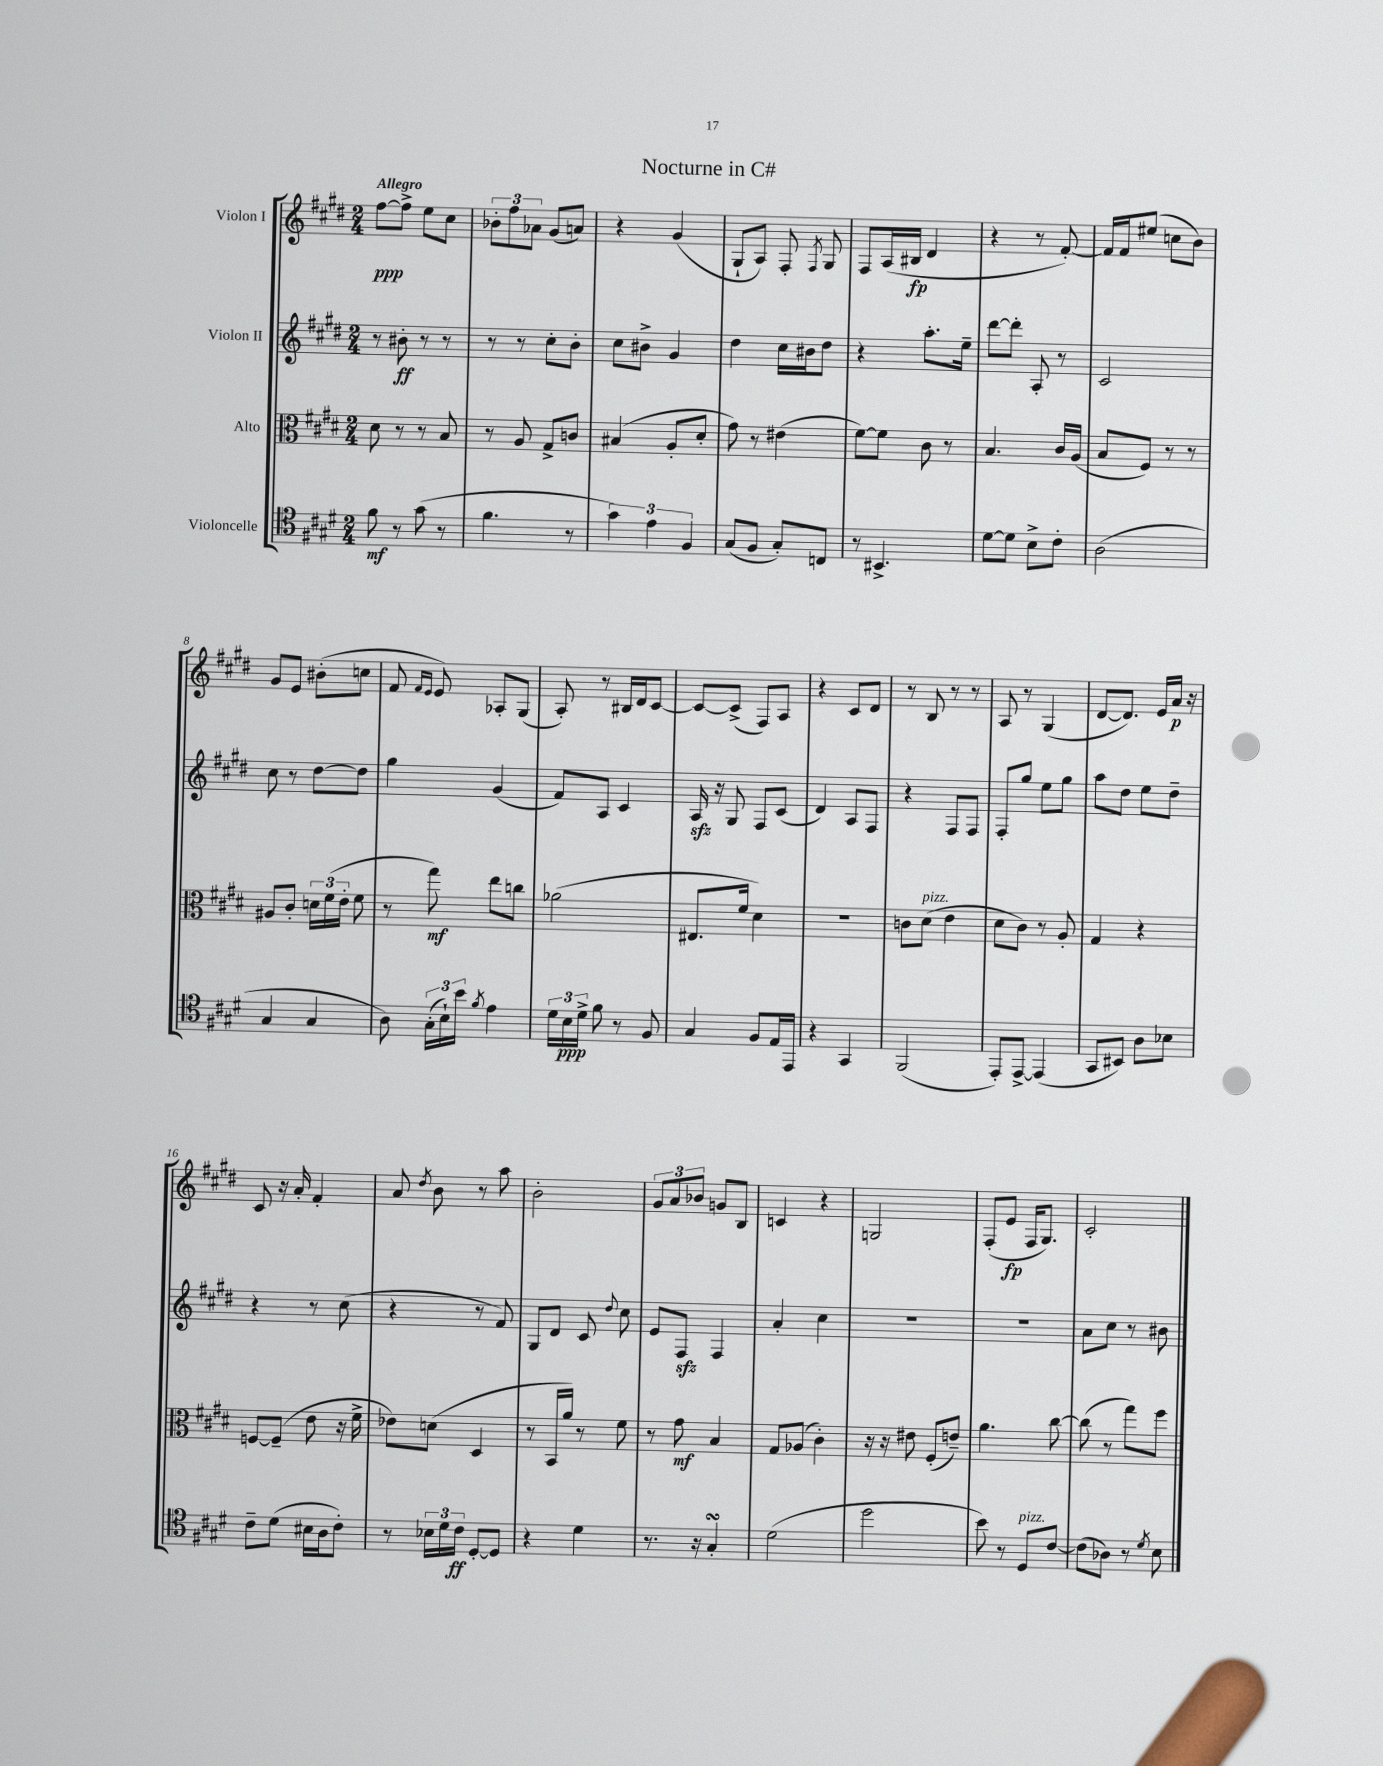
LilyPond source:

\header { title = "Nocturne in C#" }
<<
\new StaffGroup <<
\new Staff = "s0" \with { instrumentName = "Violon I" } {
    \clef treble \key e \major \numericTimeSignature \time 2/4 \tempo "Allegro"
    \autoBeamOff fis''8[~\ppp fis''8]-> e''8[ cis''8] |
    \tuplet 3/2 { bes'8[-. fis''8 aes'8] } gis'8[( a'8]) |
    r4 gis'4( |
    gis8[-! a8]) fis8-. \acciaccatura { fis8 } gis8 |
    fis8[ a16( bis16]\fp dis'4 |
    r4 r8 fis'8~-.) |
    fis'16[ fis'16 eis''8]( c''8[ b'8]) |
    gis'8[ e'8] bis'8[-.( c''8] |
    fis'8 \grace { fis'16[ e'16] } e'8) aes8[-. gis8]( |
    a8-.) r8 bis16[ dis'16 cis'8]~ |
    cis'8[~ cis'8]->( fis8[) a8] |
    r4 cis'8[ dis'8] |
    r8 b8 r8 r8 |
    a8 r8 gis4( |
    dis'8[~ dis'8.]) e'16[ a'16]\p r16 |
    cis'8 r16 a'16-. fis'4-. |
    a'8 \acciaccatura { dis''8 } b'8 r8 a''8 |
    b'2-. |
    \tuplet 3/2 { gis'8[ a'8 bes'8] } g'8[ b8] |
    c'4 r4 |
    g2 |
    fis8[-.( e'8]\fp fis16[ gis8.]) |
    cis'2-. \bar "|." |
}
\new Staff = "s1" \with { instrumentName = "Violon II" } {
    \clef treble \key e \major \numericTimeSignature \time 2/4
    \autoBeamOff r8 bis'8-.\ff r8 r8 |
    r8 r8 cis''8[-. b'8]-. |
    cis''8[ bis'8]-> gis'4 |
    dis''4 cis''16[ bis'16 dis''8] |
    r4 a''8.[-. e''16]-- |
    dis'''8[~ dis'''8]-. a8-. r8 |
    cis'2 |
    cis''8 r8 dis''8[~ dis''8] |
    gis''4 gis'4( |
    fis'8[) a8] cis'4 |
    a16\sfz r16 gis8 fis8[ cis'8]( |
    dis'4) a8[ fis8] |
    r4 fis8[ fis8] |
    fis8[-. gis''8] e''8[ gis''8] |
    a''8[ dis''8] e''8[ dis''8]-- |
    r4 r8 cis''8( |
    r4 r8 fis'8) |
    gis8[ dis'8] cis'8 \appoggiatura { dis''8 } cis''8 |
    e'8[ fis8]\sfz fis4 |
    a'4-. cis''4 |
    r2 |
    r2 |
    a'8[ cis''8] r8 bis'8 \bar "|." |
}
\new Staff = "s2" \with { instrumentName = "Alto" } {
    \clef alto \key e \major \numericTimeSignature \time 2/4
    \autoBeamOff dis'8 r8 r8 b8 |
    r8 a8 gis8[-> c'8] |
    bis4( a8[-. dis'8]-. |
    gis'8) r8 eis'4( |
    fis'8[~) fis'8] cis'8 r8 |
    b4. cis'16[ a16]( |
    b8[ fis8]) r8 r8 |
    ais8[ cis'8]-. \tuplet 3/2 { d'16[ fis'16( e'16]-. } fis'8 |
    r8 gis''8\mf) e''8[ c''8] |
    aes'2( |
    eis8.[ fis'16] dis'4) |
    R2 |
    c'8[ dis'8]^\markup { \italic "pizz." }( e'4 |
    dis'8[ cis'8]) r8 a8-. |
    gis4 r4 |
    f8[~ f8]--( e'8 r16 fis'16-> |
    ees'8[) d'8]( dis4 |
    r8 b,16[ a'16]) r8 fis'8 |
    r8 gis'8\mf b4 |
    gis8[ aes8]( cis'4-.) |
    r16 r16 eis'8 fis8[-.( e'8]--) |
    a'4. cis''8~ |
    cis''8( r8 gis''8[) fis''8] \bar "|." |
}
\new Staff = "s3" \with { instrumentName = "Violoncelle" } {
    \clef tenor \key e \major \numericTimeSignature \time 2/4
    \autoBeamOff fis'8\mf r8 gis'8( r8 |
    fis'4. r8 |
    \tuplet 3/2 { gis'4) e'4 fis4 } |
    gis8[( fis8] gis8[-.) c8] |
    r8 bis,4.-> |
    dis'8[~ dis'8] b8[-> cis'8]-. |
    a2( |
    gis4 gis4 |
    a8) \tuplet 3/2 { gis16[-.( b16-!) b'16] } \acciaccatura { fis'8 } e'4 |
    \tuplet 3/2 { dis'16[ b16\ppp dis'16]-> } fis'8 r8 fis8 |
    gis4 fis8[ e16 e,16] |
    r4 gis,4 |
    fis,2( |
    e,8[-.) e,8]~-> e,4( |
    gis,8[ bis,8]) a8[ bes8] |
    cis'8[-- dis'8]( bis16[ a16 cis'8]-.) |
    r8 \tuplet 3/2 { bes16[ dis'16 cis'16]\ff } dis8[~-. dis8] |
    r4 dis'4 |
    r8. r16 gis4-.\turn |
    dis'2( |
    dis''2 |
    b'8) r8 dis8[^\markup { \italic "pizz." } cis'8]~ |
    cis'8[( aes8]) r8 \acciaccatura { dis'8 } b8 \bar "|." |
}
>>
>>
